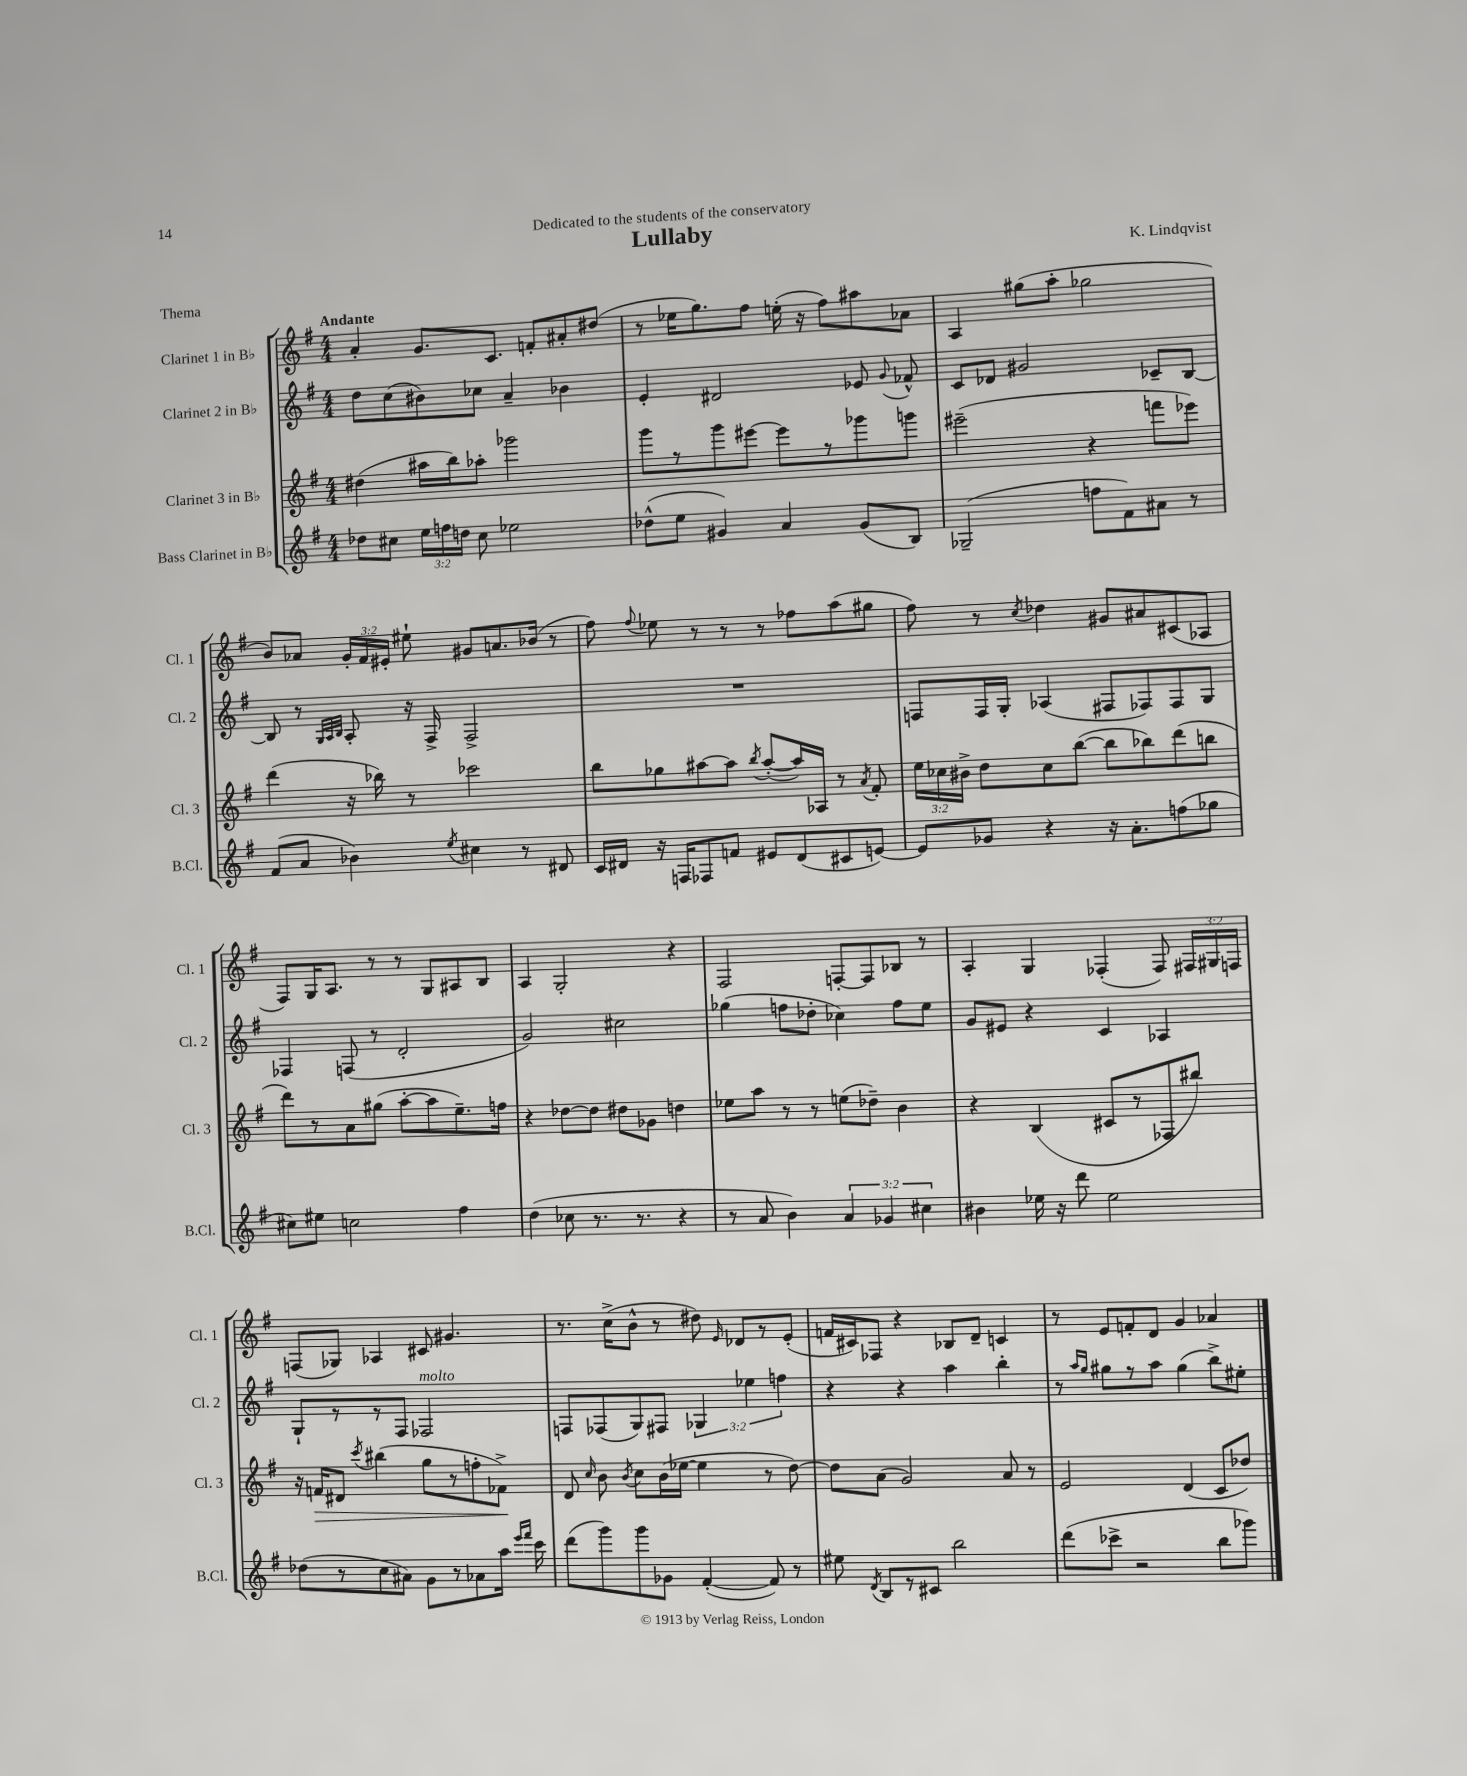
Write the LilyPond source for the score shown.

\header { title = "Lullaby" composer = "K. Lindqvist" dedication = "Dedicated to the students of the conservatory" piece = "Thema" }
<<
\new StaffGroup <<
\new Staff = "s0" \with { instrumentName = "Clarinet 1 in Bb" shortInstrumentName = "Cl. 1" } {
    \clef treble \key g \major \numericTimeSignature \time 4/4 \override Staff.TupletNumber.text = #tuplet-number::calc-fraction-text \tempo "Andante"
    \autoBeamOff a'4-. g'8.[ c'8.] f'8[-. ais'8-. dis''8]( |
    r8 ees''16[ g''8.) fis''8] e''16-.( r16 fis''8[) ais''8 aes'8] |
    a4 gis''8[( a''8]-. ges''2 |
    b'8[) aes'8] \tuplet 3/2 { g'16[-. fis'16 eis'16]-. } eis''8-! gis'8[ a'8. bes'16]( r8 |
    fis''8) \appoggiatura { fis''8 } ees''8 r8 r8 r8 fes''8[ a''8( gis''8] |
    fis''8) r8 \acciaccatura { c''8 } des''4 gis'8[ ais'8 cis'8( aes8] |
    fis8[) g16 a8.] r8 r8 g8[ ais8 b8] |
    a4 g2-. r4 |
    fis2 f8[~-. f8 bes8] r8 |
    a4-. g4 fes4-.( fes8) \tuplet 3/2 { fis16[ gis16 f16] } |
    f8[( ges8]) aes4 cis'8 gis'4. |
    r8. c''16[->( b'8]-^ r8 dis''8) \grace { e'16 } des'8[ r8 e'8]-.( |
    f'16[ cis'16) fes8] r4 bes8[ d'8]-- c'4 |
    r8 e'8[ f'8-. d'8] g'4 aes'4 \bar "|." |
}
\new Staff = "s1" \with { instrumentName = "Clarinet 2 in Bb" shortInstrumentName = "Cl. 2" } {
    \clef treble \key g \major \numericTimeSignature \time 4/4 \override Staff.TupletNumber.text = #tuplet-number::calc-fraction-text
    \autoBeamOff d''8[ c''8( bis'8) ces''8] a'4-- bes'4 |
    e'4-. dis'2 ees'8 \appoggiatura { g'8 } fes'8-^ |
    c'8[ des'8] gis'2 ces'8[-- b8]~ |
    b8 r8 \grace { g32[ a32 b32] } a8-. r16 fis16-> fis2-> |
    R1 |
    f8[ f16 g16]-. aes4( fis8[ fes8) fes8 g8] |
    fes4 f8( r8 d'2-. |
    g'2) cis''2 |
    ges''4( f''8[ des''8]-. ces''4) f''8[ e''8] |
    g'8[ eis'8] r4 c'4 aes4 |
    g8[-! r8 r8 fis8] fes2^\markup { \italic "molto" } |
    f8[ fes8( g8) fis8] \tuplet 3/2 { ges4 ees''4 f''4 } |
    r4 r4 a''4 b''4-. |
    r8 \grace { a''16[ g''16] } gis''8[ r8 a''8] gis''4( b''8[->) eis''8]-. \bar "|." |
}
\new Staff = "s2" \with { instrumentName = "Clarinet 3 in Bb" shortInstrumentName = "Cl. 3" } {
    \clef treble \key g \major \numericTimeSignature \time 4/4 \override Staff.TupletNumber.text = #tuplet-number::calc-fraction-text
    \autoBeamOff dis''4( ais''16[ b''16) aes''8]-. ges'''2 |
    g'''8[ r8 g'''8 eis'''8]~ eis'''8[ r8 ges'''8 g'''8] |
    eis'''2--( r4 f'''8[ ees'''8]) |
    d'''4( r16 bes''16) r8 ces'''2 |
    b''8[ ges''8 ais''8~ ais''8] \acciaccatura { b''8 } ais''8[~-.( ais''16) aes16] r8 \acciaccatura { a'8 } fis'8-. |
    \tuplet 3/2 { e''16[ ces''16 bis'16]-> } d''8[ ces''8 b''8]~( b''8[ bes''8) d'''8( b''8] |
    d'''8[) r8 a'8 gis''8]( a''8[~-. a''8 e''8.--) f''16] |
    r4 des''8[~ des''8] dis''8[ ges'8] d''4 |
    ees''8[ a''8] r8 r8 e''8[( des''8]--) b'4 |
    r4 b4( cis'8[ r8 fes8 bis''8]) |
    r16 f'16[\> dis'8] \acciaccatura { c'''8 } bis''4( g''8[ r8 f''8-. fes'8]->\!) |
    d'8 \grace { c''16 } b'8 \acciaccatura { b'8 } c''8[ b'16( ees''16]~ ees''4 r8 d''8~) |
    d''8[ a'8]( g'2) a'8 r8 |
    e'2 d'4( c'8[ des''8]) \bar "|." |
}
\new Staff = "s3" \with { instrumentName = "Bass Clarinet in Bb" shortInstrumentName = "B.Cl." } {
    \clef treble \key g \major \numericTimeSignature \time 4/4 \override Staff.TupletNumber.text = #tuplet-number::calc-fraction-text
    \autoBeamOff des''8[ cis''8] \tuplet 3/2 { e''16[ f''16 d''16] } cis''8 ees''2 |
    des''8[-^( e''8] gis'4) a'4 gis'8[( b8]) |
    ges2--( f''8[ fis'8) ais'8] r8 |
    fis'8[( a'8] bes'4) \acciaccatura { e''8 } cis''4 r8 dis'8 |
    c'16[ dis'16] r16 f16[ fes8 f'8] eis'8[ dis'8( cis'8 e'8]~) |
    e'8[ ges'8] r4 r16 a'8.[-. f''8( ges''8] |
    cis''8[) eis''8] c''2 fis''4 |
    d''4( ces''8 r8. r8. r4 |
    r8 a'8 b'4) \tuplet 3/2 { a'4 ges'4 cis''4 } |
    bis'4 ees''16 r16 d'''8 ees''2 |
    des''8[( r8 c''8 ais'8]) g'8[ r8 aes'8 a''16] \grace { e'''16[ fis'''16] } c'''16 |
    d'''8[( g'''8) g'''8 ges'8] fis'4~-.( fis'8) r8 |
    eis''8 \acciaccatura { d'8 } b8[ r8 cis'8] b''2 |
    d'''8[( ces'''8]-> r2 b''8[ ges'''8]) \bar "|." |
}
>>
>>
\layout { \context { \Score \remove "Bar_number_engraver" } }
